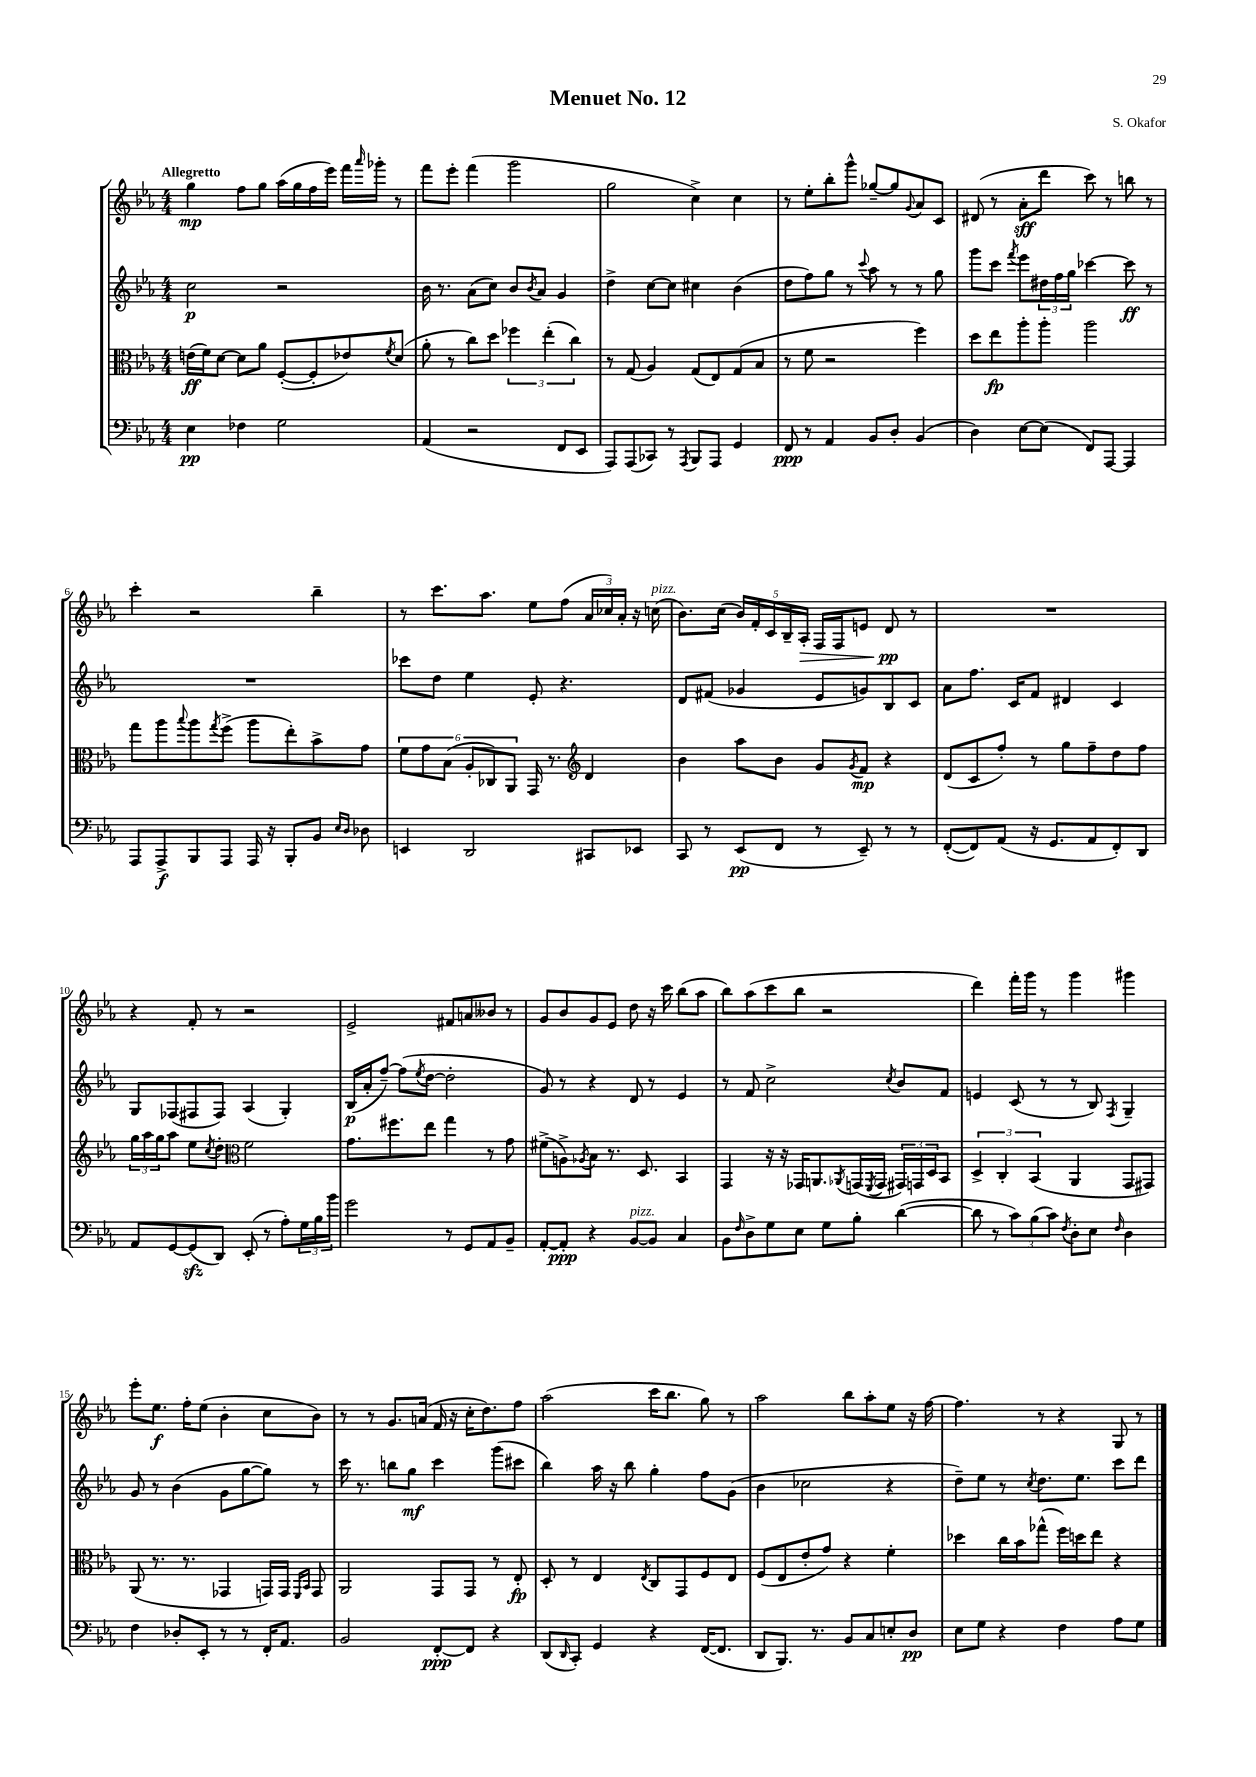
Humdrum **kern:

**kern	**kern	**kern	**kern
*staff4	*staff3	*staff2	*staff1
*clefF4	*clefC3	*clefG2	*clefG2
*k[b-e-a-]	*k[b-e-a-]	*k[b-e-a-]	*k[b-e-a-]
*M4/4	*M4/4	*M4/4	*M4/4
4E-	(16e	2cc	4gg
.	16f)	.	.
.	[8d	.	.
4F-	8d]	.	8ff
.	8a-	.	8gg
2G	([8F'	2r	(16aa-
.	.	.	16gg
.	8F']	.	16ff
.	.	.	16eee-)
.	8e-)	.	16fff
.	.	.	16qqaaa-
.	.	.	16ggg-'
.	8qf	.	.
.	(8d	.	8r
=	=	=	=
(4AA-	8a-'	16b-	8fff
.	.	8.r	.
.	8r	.	8eee-'
2r	8cc)	(8a-	(4fff
.	8dd	8cc)	.
.	6ff-	8b-	2ggg
.	.	8qb-	.
.	.	8a-	.
.	(6ee-'	.	.
8FF	.	4g	.
.	6cc)	.	.
8EE-	.	.	.
=	=	=	=
8AAA-)	8r	4dd^	2gg
(8AAA-	(8G	.	.
8CC-)	4A-)	[8cc	.
8r	.	8cc]	.
8qAAA-	.	.	.
8BBB-	(8G	4cc#	4cc^)
8AAA-	8E-)	.	.
4GG	(8G	(4b-	4cc
.	8B-	.	.
=	=	=	=
8FF	8r	8dd	8r
8r	8f	8ff)	8ee-'
4AA-	2r	8gg	8bb-'
.	.	8r	8ggg^^
.	.	8qqccc	.
8BB-	.	8aa-	[8gg-~
8D'	.	8r	8gg-]
.	.	.	8qqg
(4BB-	4ff)	8r	8a-
.	.	8gg	8c
=	=	=	=
4D)	8dd	8ggg	(8d#
.	8ee-	8ccc	8r
.	.	8qfff	.
[8E-	8aa-'	8eee-	8a-'
(8E-]	8aa-'	24dd#	8ddd
.	.	24ff	.
.	.	24gg	.
8FF)	2aa-	[4ccc-	8ccc)
[8AAA-	.	.	8r
4AAA-]	.	8ccc-]	8bb
.	.	8r	8r
=	=	=	=
8AAA-	8gg	1r	4ccc'
8AAA-^	8aa-	.	.
.	8qqbb-	.	.
8BBB-	8aa-	.	2r
.	8qgg	.	.
8AAA-	(8ff^	.	.
16AAA-	8aa-	.	.
16r	.	.	.
8BBB-'	8ee-')	.	.
8BB-	8b-^	.	4bb-~
16qqE-	.	.	.
16qqD	.	.	.
8D-	8g	.	.
=	=	=	=
4EE	12f	8ccc-	8r
.	12g	.	.
.	.	8dd	8.ccc
.	(12B-	.	.
2DD	12A-'	4ee-	.
.	.	.	8.aa-
.	12C-)	.	.
.	12AA-	.	.
.	16GG	8e-'	8ee-
.	8.r	.	.
.	.	4.r	(8ff
*	*clefG2	*	*
8CC#	4d	.	24a-
.	.	.	24cc-)
.	.	.	24a-'
8EE-	.	.	16r
.	.	.	(16cc
=	=	=	=
8CC	4b-	8d	8.b-)
8r	.	(8f#	.
.	.	.	(16cc
(8EE-	8aa-	4g-	20b-)
.	.	.	20f'
.	.	.	20c
8FF	8b-	.	.
.	.	.	20B-~
.	.	.	20A-'
8r	8g	8e-	16F
.	.	.	16F
.	8qg	.	.
8EE-~)	8f	8g)	8e
8r	4r	8B-	8d
8r	.	8c	8r
=	=	=	=
([8FF'	(8d	8a-	1r
8FF])	8c	8.ff	.
(8AA-	8ff')	.	.
.	.	16c	.
16r	8r	8f	.
8.GG	.	.	.
.	8gg	4d#	.
8AA-	8ff~	.	.
8FF')	8dd	4c	.
8DD	8ff	.	.
=	=	=	=
8AA-	24gg	8G	4r
.	24aa-	.	.
.	24gg	.	.
[8GG	8aa-	(8F-	.
(8GG]	8ee-	8F#	8f'
.	8qcc	.	.
8DD)	8dd'	8F#)	8r
*	*clefC3	*	*
(8EE-'	2f	(4A-	2r
8r	.	.	.
8A-')	.	4G')	.
24G	.	.	.
24B-	.	.	.
24b-	.	.	.
=	=	=	=
2g	8.g	(16B-	2e-^
.	.	16a-'	.
.	.	[8ff~)	.
.	8.ff#	.	.
.	.	(8ff]	.
.	.	8qee-	.
.	8ee-	[8dd	.
8r	4gg	2dd']	8f#
8GG	.	.	8a
8AA-	8r	.	8b--
8BB-~	8g	.	8r
=	=	=	=
[8AA-'	(8f#^	8g)	8g
8AA-']	8A^)	8r	8b-
.	8qA-	.	.
4r	8B-	4r	8g
.	8.r	.	8e-
[8BB-	.	8d	8dd
.	8.D	.	.
8BB-]	.	8r	16r
.	.	.	16ccc
4C	4BB-	4e-	(8bb-
.	.	.	8aa-
=	=	=	=
8BB-	4GG	8r	8bb-)
16qqF	.	.	.
8D^	.	8f	(8aa-
8G	16r	2cc^	8ccc
.	16r	.	.
8E-	16GG-	.	8bb-
.	8.AA	.	.
8G	.	.	2r
.	8qAA-	.	.
8B-'	(16GG	.	.
.	8qFF	.	.
.	16GG	.	.
.	.	8qcc	.
([4d	24GG#)	8b-	.
.	24GG	.	.
.	24D	.	.
.	8BB-	8f	.
=	=	=	=
8d]	6D^	4e	4ddd)
8r	.	.	.
.	6C'	.	.
12c)	.	(8c	16fff'
.	.	.	16ggg
(12B-	(6BB-	.	.
.	.	8r	8r
12c)	.	.	.
8qF	.	.	.
8D'	4AA-	8r	4ggg
8E-	.	8B-)	.
16qqF	.	8qF	.
4D	8GG	4G~	4ggg#
.	8GG#)	.	.
=	=	=	=
4F	(8AA-	8g	8eee-'
.	8.r	8r	8.ee-
8D-'	.	(4b-	.
.	8.r	.	16ff'
8EE-'	.	.	(8ee-
8r	4GG-	8g	4b-'
8r	.	[8gg	.
16FF'	16GG)	8gg])	8cc
8.AA-	16GG	.	.
.	16qqFF	.	.
.	16qqBB-	.	.
.	8GG	8r	8b-)
=	=	=	=
2BB-	2AA-	16ccc	8r
.	.	8.r	.
.	.	.	8r
.	.	8bb	8.g
.	.	8gg	.
.	.	.	(16a
[8FF'	8GG	4ccc	16f
.	.	.	16r
8FF]	8GG	.	16cc'
.	.	.	8.dd)
4r	8r	(8ggg	.
.	8E-'	8ccc#	8ff
=	=	=	=
(8DD	8D'	4bb-)	(2aa-
16qqDD	.	.	.
8CC')	8r	.	.
4GG	4E-	16aa-	.
.	.	16r	.
.	.	8bb-	.
.	8qE-	.	.
4r	8C	4gg'	16ccc
.	.	.	8.bb-
.	8GG	.	.
([16FF	8F	8ff	8gg)
8.FF]	.	.	.
.	8E-	(8g	8r
=	=	=	=
8DD	(8F	4b-	2aa-
8.BBB-)	8E-	.	.
.	8e-'	2cc-	.
8.r	.	.	.
.	8g)	.	.
8BB-	4r	.	8bb-
8C	.	.	8aa-'
8E'	4f'	4r	8ee-
8D	.	.	16r
.	.	.	[16ff
=	=	=	=
8E-	4dd-	8dd~)	4.ff]
8G	.	8ee-	.
4r	16cc	8r	.
.	16b-	.	.
.	.	8qcc	.
.	(8gg-^^	8.dd	8r
4F	16ff)	.	4r
.	16dd	8.ee-	.
.	8ee-	.	.
8A-	4r	8ccc	8G
8G	.	8ddd	8r
==	==	==	==
*-	*-	*-	*-
